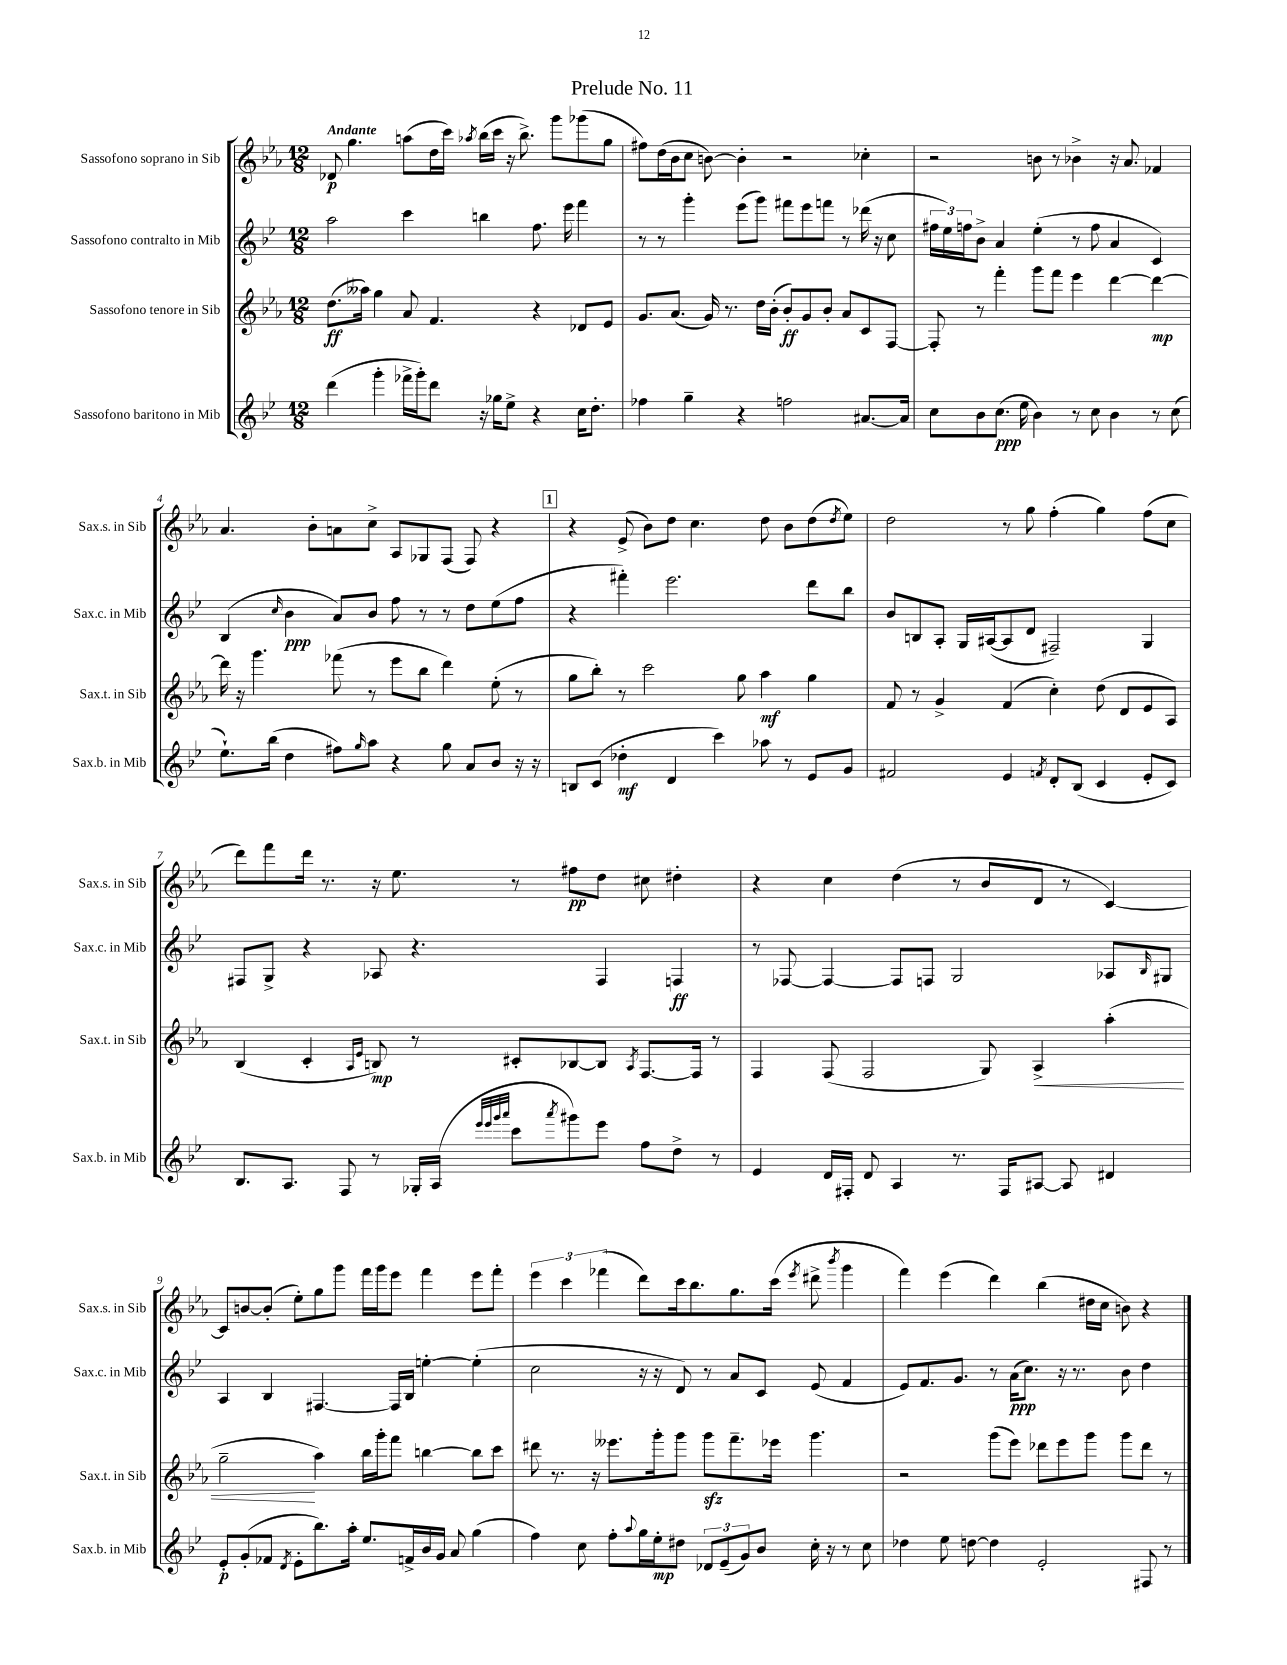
\header { title = "Prelude No. 11" }
<<
\new StaffGroup <<
\new Staff = "s0" \with { instrumentName = "Sassofono soprano in Sib" shortInstrumentName = "Sax.s. in Sib" } {
    \clef treble \key ees \major \numericTimeSignature \time 12/8 \tempo "Andante"
    des'8\p g''4. a''8( d''16 c'''16) \acciaccatura { aes''8 } bes''16( c'''16 r16 bes''8.->) g'''8 ges'''8( g''8 |
    fis''8) d''16( bes'16 c''8 b'8~) b'4-. r2 ces''4-. |
    r2 b'8 r8 bes'4-> r16 aes'8. fes'4 |
    aes'4. bes'8-. a'8 c''8-> aes8 ges8 f8( f8) r4 |
    \mark \markup { \box "1" } r4 ees'8->( bes'8) d''8 c''4. d''8 bes'8 d''8( \acciaccatura { d''8 } ees''8) |
    d''2 r8 g''8 f''4-.( g''4) f''8( c''8 |
    d'''8) f'''8 d'''16 r8. r16 ees''8. r8 fis''8\pp d''8 cis''8 dis''4-. |
    r4 c''4 d''4( r8 bes'8 d'8 r8 c'4~) |
    c'8 b'8~ b'8-.( ees''8-.) g''8 g'''8 f'''16 g'''16 ees'''8 f'''4 ees'''8 f'''8-. |
    \tuplet 3/2 { ees'''4 c'''4 fes'''4( } d'''8) c'''16 bes''8. g''8. c'''16( \acciaccatura { ees'''8 } dis'''8-> \acciaccatura { bes'''8 } g'''4 |
    f'''4) ees'''4( d'''4) bes''4( dis''16 c''16 b'8) r4 \bar "|." |
}
\new Staff = "s1" \with { instrumentName = "Sassofono contralto in Mib" shortInstrumentName = "Sax.c. in Mib" } {
    \clef treble \key bes \major \numericTimeSignature \time 12/8
    a''2 c'''4 b''4 f''8. ees'''16 f'''4 |
    r8 r8 g'''4-. ees'''8( g'''8) fis'''8 ees'''8 f'''8 r8 des'''16( r16 c''8 |
    \tuplet 3/2 { fis''16 ees''16) f''16 } bes'8-> a'4 ees''4-.( r8 f''8 a'4 c'4) |
    bes4( \grace { c''16 } bes'4\ppp a'8) bes'8 f''8 r8 r8 d''8 ees''8( f''8 |
    \mark \markup { \box "1" } r4 fis'''4-.) ees'''2. d'''8 bes''8 |
    bes'8 b8 a8-. g16 ais16~( ais8 d'8 fis2--) g4 |
    fis8 g8-> r4 aes8 r4. fis4 f4\ff |
    r8 fes8~ fes4~ fes8 f8 g2 aes8 \grace { bes16 } gis8 |
    a4 bes4 fis4.~ fis16 bes16 e''4~-. e''4-.( |
    c''2 r16 r16 d'8) r8 a'8 c'8 ees'8( f'4 |
    ees'8) f'8. g'8. r8 a'16\ppp( c''8.) r16 r8. bes'8 d''4 \bar "|." |
}
\new Staff = "s2" \with { instrumentName = "Sassofono tenore in Sib" shortInstrumentName = "Sax.t. in Sib" } {
    \clef treble \key ees \major \numericTimeSignature \time 12/8
    d''8.\ff( aeses''16) g''4 aes'8 f'4. r4 des'8 ees'8 |
    g'8. aes'8.( g'16) r8. d''16 bes'16-.( bes'8-.\ff) g'8 bes'8-. aes'8 c'8 f8~ |
    f8-. r8 f'''4-. g'''8 f'''8 ees'''4 d'''4~ d'''4~\mp |
    d'''16 r16 g'''4. fes'''8( r8 ees'''8 bes''8 d'''4) ees''8-.( r8 |
    \mark \markup { \box "1" } g''8 bes''8-.) r8 c'''2 g''8 aes''4\mf g''4 |
    f'8 r8 g'4-> f'4( c''4-.) d''8( d'8 ees'8 aes8) |
    bes4( c'4-. \grace { aes16 ees'16 } b8\mp) r8 cis'8-. bes8~ bes8 \acciaccatura { aes8 } f8.~ f16 r8 |
    f4 f8( f2 g8) aes4->\< aes''4-.( |
    g''2--\! aes''4) bes''16 g'''16-. f'''8 b''4~ b''8 c'''8 |
    dis'''8 r8. r16 eeses'''8. g'''16-. g'''8 g'''8\sfz f'''8.-- ees'''16 g'''4. |
    r2 g'''8( ees'''8) des'''8 ees'''8 g'''8 g'''8 des'''8 r8 \bar "|." |
}
\new Staff = "s3" \with { instrumentName = "Sassofono baritono in Mib" shortInstrumentName = "Sax.b. in Mib" } {
    \clef treble \key bes \major \numericTimeSignature \time 12/8
    d'''4( g'''4-. fes'''16-> g'''16-.) d'''8 r16 ges''16 ees''8-> r4 c''16 d''8.-. |
    fes''4 g''4-- r4 f''2 ais'8.~ ais'16 |
    c''8 bes'8 c''8.\ppp( ees''16 bes'4) r8 c''8 bes'4 r8 c''8( |
    ees''8.-!) bes''16( d''4 fis''8) \grace { g''16 } a''8 r4 g''8 a'8 bes'8 r16 r16 |
    \mark \markup { \box "1" } b8 c'8( des''4-.\mf d'4 c'''4) aes''8 r8 ees'8 g'8 |
    fis'2 ees'4 \acciaccatura { f'8 } d'8-. bes8( c'4 ees'8-. c'8) |
    bes8. a8. f8 r8 ges16-. a16( \grace { ees'''32 ees'''32 g'''32 a'''32 } c'''8 \acciaccatura { a'''8 } gis'''8) ees'''8 f''8 d''8-> r8 |
    ees'4 d'16 fis16-. d'8 a4 r8. fis16 ais8~ ais8 dis'4 |
    ees'8-.\p g'8-.( fes'8 \acciaccatura { d'8 } ees'8-. bes''8.) a''16-. ees''8. f'16-> bes'16 g'16 a'8 g''4( |
    f''4) c''8 f''8-. \appoggiatura { a''8 } g''16 ees''16-.\mp dis''8 \tuplet 3/2 { des'8 ees'8--( g'8) } bes'8 c''16-. r16 r8 c''8 |
    des''4 ees''8 d''8~ d''4 ees'2-. fis8 r8 \bar "|." |
}
>>
>>
